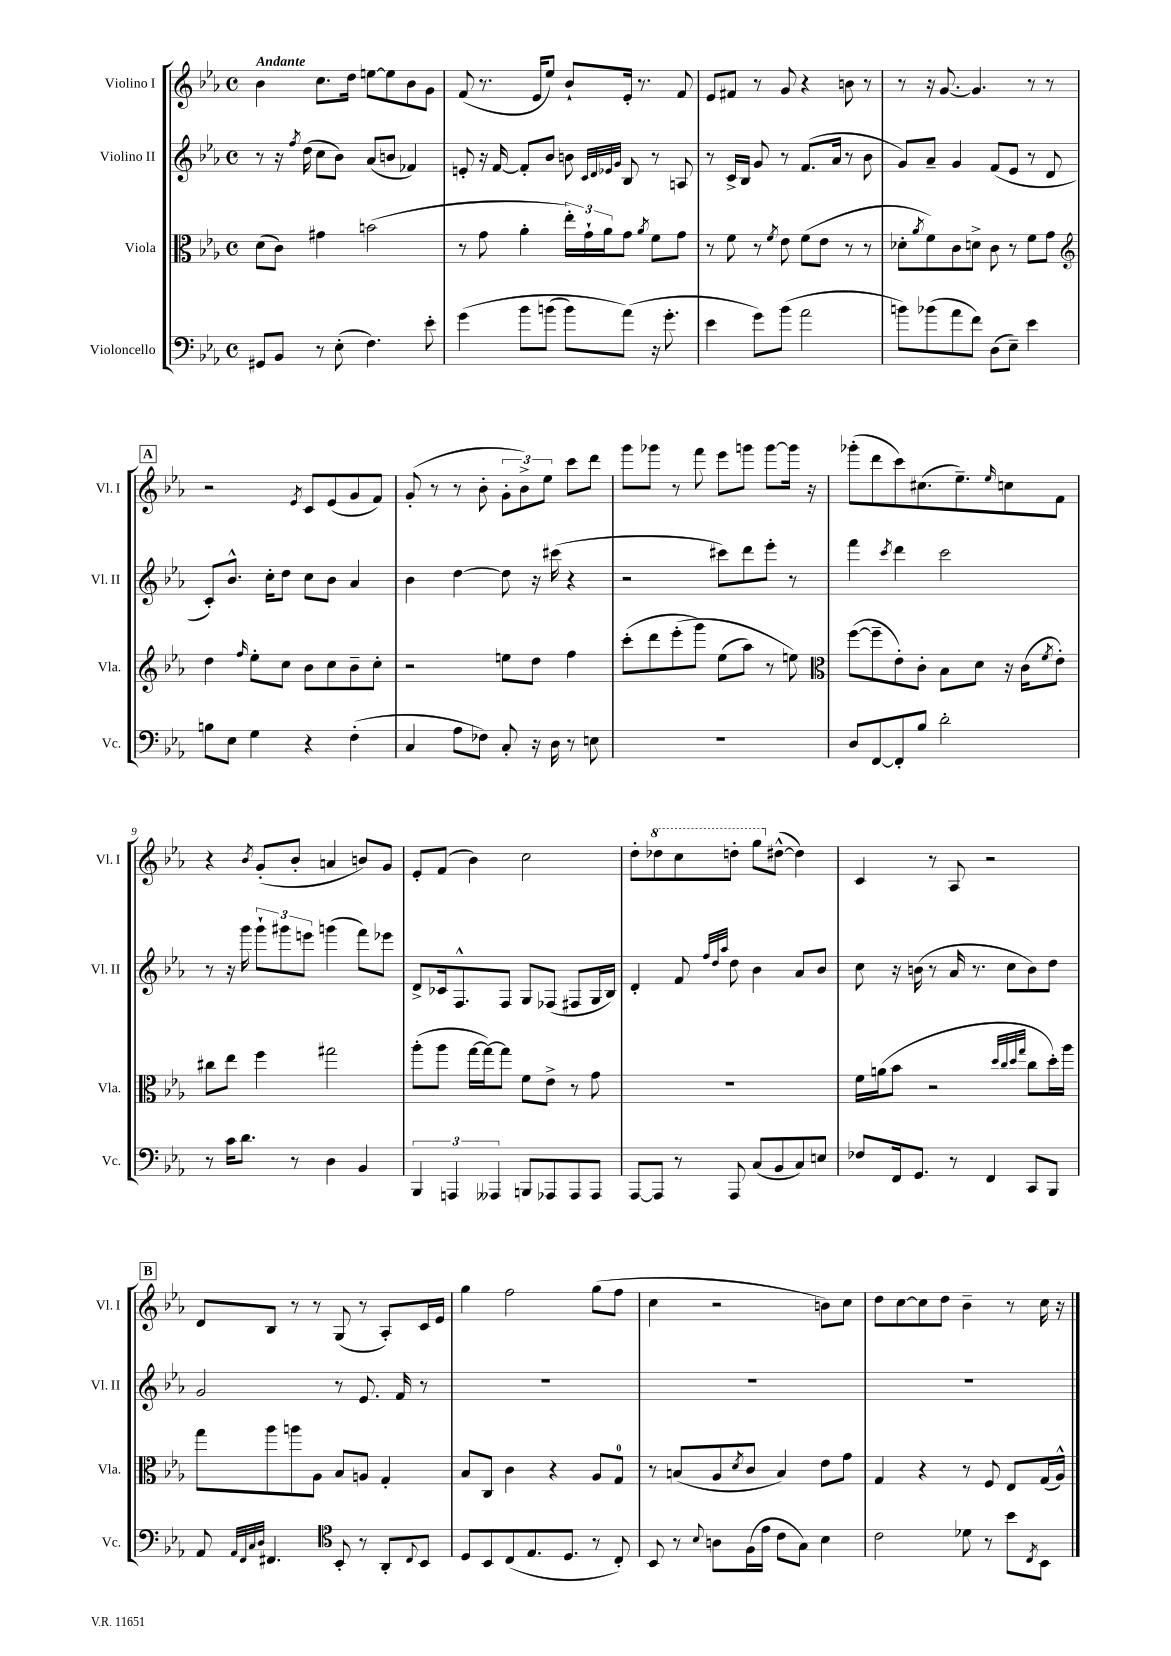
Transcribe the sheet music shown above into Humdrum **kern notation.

**kern	**kern	**kern	**kern
*part4	*part3	*part2	*part1
*staff4	*staff3	*staff2	*staff1
*I"Violoncello	*I"Viola	*I"Violino II	*I"Violino I
*I'Vc.	*I'Vla.	*I'Vl. II	*I'Vl. I
*clefF4	*clefC3	*clefG2	*clefG2
*k[b-e-a-]	*k[b-e-a-]	*k[b-e-a-]	*k[b-e-a-]
*M4/4	*M4/4	*M4/4	*M4/4
*met(c)	*met(c)	*met(c)	*met(c)
=1	=1	=1	=1
!	!	!	!LO:TX:a:B:t=Andante
8GG#X/L	(8d\L	8r	4b-\
8BB-/J	8c\J)	16r	.
.	.	8qff/	.
.	.	(16dd\	.
8r	4g#X\	8cc\L	8.cc\L
(8E-'\	.	8b-\J)	.
.	.	.	16dd\Jk
4.F\)	(2bn\	(8a-/L	[8een\L
.	.	8bn/J	8ee\]
.	.	4f-X/)	8b-\
8e-'\	.	.	8g\J
=2	=2	=2	=2
(4g\	8r	8en'/	(8f/
.	8g\	16r	8.r
.	.	[16f/	.
8b-\L	4a-'\	8f'/L]	.
.	.	.	16e-/KL
(8bn\J	.	8b-/J	8ee-/J)
8b\L)	24ee-'\LL)	8bn\	8b-`/L
.	24g`\	.	.
.	24a-\J	.	.
.	.	32qqc/LLL	.
.	.	32qqd/	.
.	.	32qqe-X/	.
.	.	32qqg/JJJ	.
(8a-\J)	8g\J	8B-/	16e-'/Jk
.	.	.	8.r
.	8qa-/	.	.
16r	8f\L	8r	.
8.g'\	.	.	.
.	8g\J	8An/	8f/
=3	=3	=3	=3
4e-\	8r	8r	8e-/L
.	8f\	16c^/LL	8f#X/J
.	.	16B-/JJ	.
8g\L)	8r	8g/	8r
.	8qf/	.	.
(8b-\J	8e-\	8r	8g/
2a-\	(8f\L	(8.f/L	4r
.	8e-\J	.	.
.	.	16a-/Jk	.
.	8r	8r	8bn\
.	8r	8b-\	8r
=4	=4	=4	=4
8bn\L)	8d-X'\L	8g/L)	8r
.	8qa-/	.	.
(8b-X\	8f\)	8a-~/J	16r
.	.	.	[8.g/
8a-\	8c\	4g/	.
8f\J)	8dn^\J	.	4.g/]
(8D\L	8c\	(8f/L	.
8E-~\J)	8r	8e-/J	.
4e-\	8f\L	8r	8r
.	8g\J	8d/	8r
!!LO:LB:g=z
!!LO:REH:place=s1:t=A
=5	=5	=5	=5
*	*clefG2	*	*
8Bn\L	4dd\	8c'/L)	2r
8E-\J	.	8.b-^^/J	.
.	16qqff/	.	.
4G\	8ee-'\L	.	.
.	.	16cc'\KL	.
.	8cc\J	8dd\J	.
.	.	.	8qe-/
4r	8b-\L	8cc\L	8c/L
.	8cc\	8b-\J	(8e-/
(4F'\	8b-~\	4a-/	8g/
.	8cc'\J	.	8f/J)
=6	=6	=6	=6
4C/	2r	4b-\	(8g'/
.	.	.	8r
8A-\L	.	[4dd\	8r
8F-X\J)	.	.	8b-'\
8C'/	8een\L	8dd\]	12g'\L
.	.	.	12b-^\)
16r	8dd\J	16r	.
.	.	.	12ee-\J
16D\	.	(16ccc#X\	.
8r	4ff\	4r	8ccc\L
8En\	.	.	8ddd\J
=7	=7	=7	=7
1r	(8ccc'\L	2r	8ggg\L
.	8ddd\	.	8ggg-X\J
.	(8eee-'\	.	8r
.	8ggg\J)	.	8fff\
.	(8ee-\L	8ccc#X\L)	8eee-\L
.	8aa-\J)	8ddd\	8gggn\J
.	8r	8eee-'\J	[8ggg\L
.	8een\)	8r	16ggg\Jk]
.	.	.	16r
=8	=8	=8	=8
*	*clefC3	*	*
8D/L	([8ff\L	4fff\	(8ggg-X'\L
[8FF/	8ff~\]	.	8ddd\
.	.	8qccc/	.
8FF'/]	8e-'\)	4ddd\	8ccc\)
8B-/J	8c'\J	.	(8.cc#X\
2d'\	8B-\L	2ccc\	.
.	.	.	8.ee-~\)
.	8d\J	.	.
.	.	.	16qqee-/
.	16r	.	8ccn\
.	(16c\KL	.	.
.	8qf/	.	.
.	8e-'\J)	.	8f\J
!!LO:LB:g=z
=9	=9	=9	=9
8r	8cc#X\L	8r	4r
16c\KL	8ee-\J	16r	.
8.d\J	.	16ggg\	.
.	.	.	8qb-/
.	4ff\	12ggg`\L	(8g'/L
.	.	12ggg#X\	.
8r	.	.	8b-'/J
.	.	12eeen\J	.
4D\	2gg#X\	(4gggn\	4an/
4BB-/	.	8fff\L)	8bn/L)
.	.	8eee-X\J	8g/J
=10	=10	=10	=10
6BBB-/	(8aa-'\L	8d^/L	8e-'/L
.	8aa-\J	16c-X/k	(8f/J
6AAAn/	.	.	.
.	.	8.F^^/	.
.	[16gg\LL	.	4b-\)
.	16gg\J_)	.	.
6AAA--X/	.	.	.
.	8gg\J]	8F/J	.
8BBBn/L	8f\L	8G/L	2cc\
8AAA-X/	8e-^\J	(8F-X/J	.
8AAA-/	8r	8F#X/L	.
8AAA-/J	8g\	16G/L	.
.	.	16B-/JJ)	.
=11	=11	=11	=11
[8AAA-/L	1r	4d'/	8dd'\L
*	*	*	*8va
8AAA-/J]	.	.	8ddd-X\
8r	.	8f/	8ccc\
.	.	32qqff/LLL	.
.	.	32qqdd/	.
.	.	32qqaa-/JJJ	.
8AAA-/	.	8dd\	8dddn'\J
(8C/L	.	4b-\	8ggg\L
*	*	*	*X8va
8BB-/	.	.	([8dd#X^^\J
8C/)	.	8a-/L	4dd#\])
8En/J	.	8b-/J	.
=12	=12	=12	=12
8F-X/L	16f\LL	8cc\	4c/
.	(16an\J	.	.
16FF/k	8b-\J	16r	.
8.GG/J	.	(16bn\	.
.	2r	8r	8r
8r	.	16a-/	8A-/
.	.	8.r	.
4FF/	.	.	2r
.	.	8cc\L	.
.	32qqdd/LLL	.	.
.	32qqcc/	.	.
.	32qqdd/	.	.
.	32qqgg/JJJ	.	.
8CC/L	8cc\L	8b\)	.
8BBB-/J	16dd'\L)	8dd\J	.
.	16aa-\JJ	.	.
!!LO:LB:g=z
!!LO:REH:place=s1:t=B
=13	=13	=13	=13
8AA-/	8gg\L	2g/	8d/L
32qqAA-/LLL	.	.	.
32qqFF/	.	.	.
32qqC/	.	.	.
32qqD/JJJ	.	.	.
4.FF#X/	8aa-\	.	8B-/J
.	8aan\	.	8r
.	8A-\J	.	8r
*clefC4	*	*	*
8BB-'/	8B-/L	8r	(8G/
8r	8An/J	8.e-/	8r
8AA-'/L	4G'/	.	8A-'/L)
.	.	16f/	.
8qqC/	.	.	.
8BB-/J	.	8r	16c/L
.	.	.	16e-/JJ
=14	=14	=14	=14
8D/L	8B-/L	1r	4gg\
8BB-/	8C/J	.	.
(8C/	4c\	.	2ff\
8.E-/	.	.	.
.	4r	.	.
8.D/J	.	.	.
8r	8A-/L	.	(8gg\L
8C'/)	8G/J	.	8ff\J
=15	=15	=15	=15
8BB-/	8r	1r	4cc\
8r	(8Bn/L	.	.
8qqB-/	.	.	.
8An\L	8A-/	.	2r
.	8qd/	.	.
(16F\L	8c/J	.	.
16e-\JJ	.	.	.
8c\L	4B/)	.	.
8G\J)	.	.	.
4B-\	8e-\L	.	8bn\L)
.	8g\J	.	8cc\J
=16	=16	=16	=16
2c\	4G/	1r	8dd\L
.	.	.	[8cc\
.	4r	.	8cc\]
.	.	.	8dd\J
8d-X\	8r	.	4b-~\
8r	8F/	.	.
8b-\L	8E-/L	.	8r
8qC/	.	.	.
8BB-\J	(16G/L	.	16cc\
.	16A-^^/JJ)	.	16r
==	==	==	==
*-	*-	*-	*-
